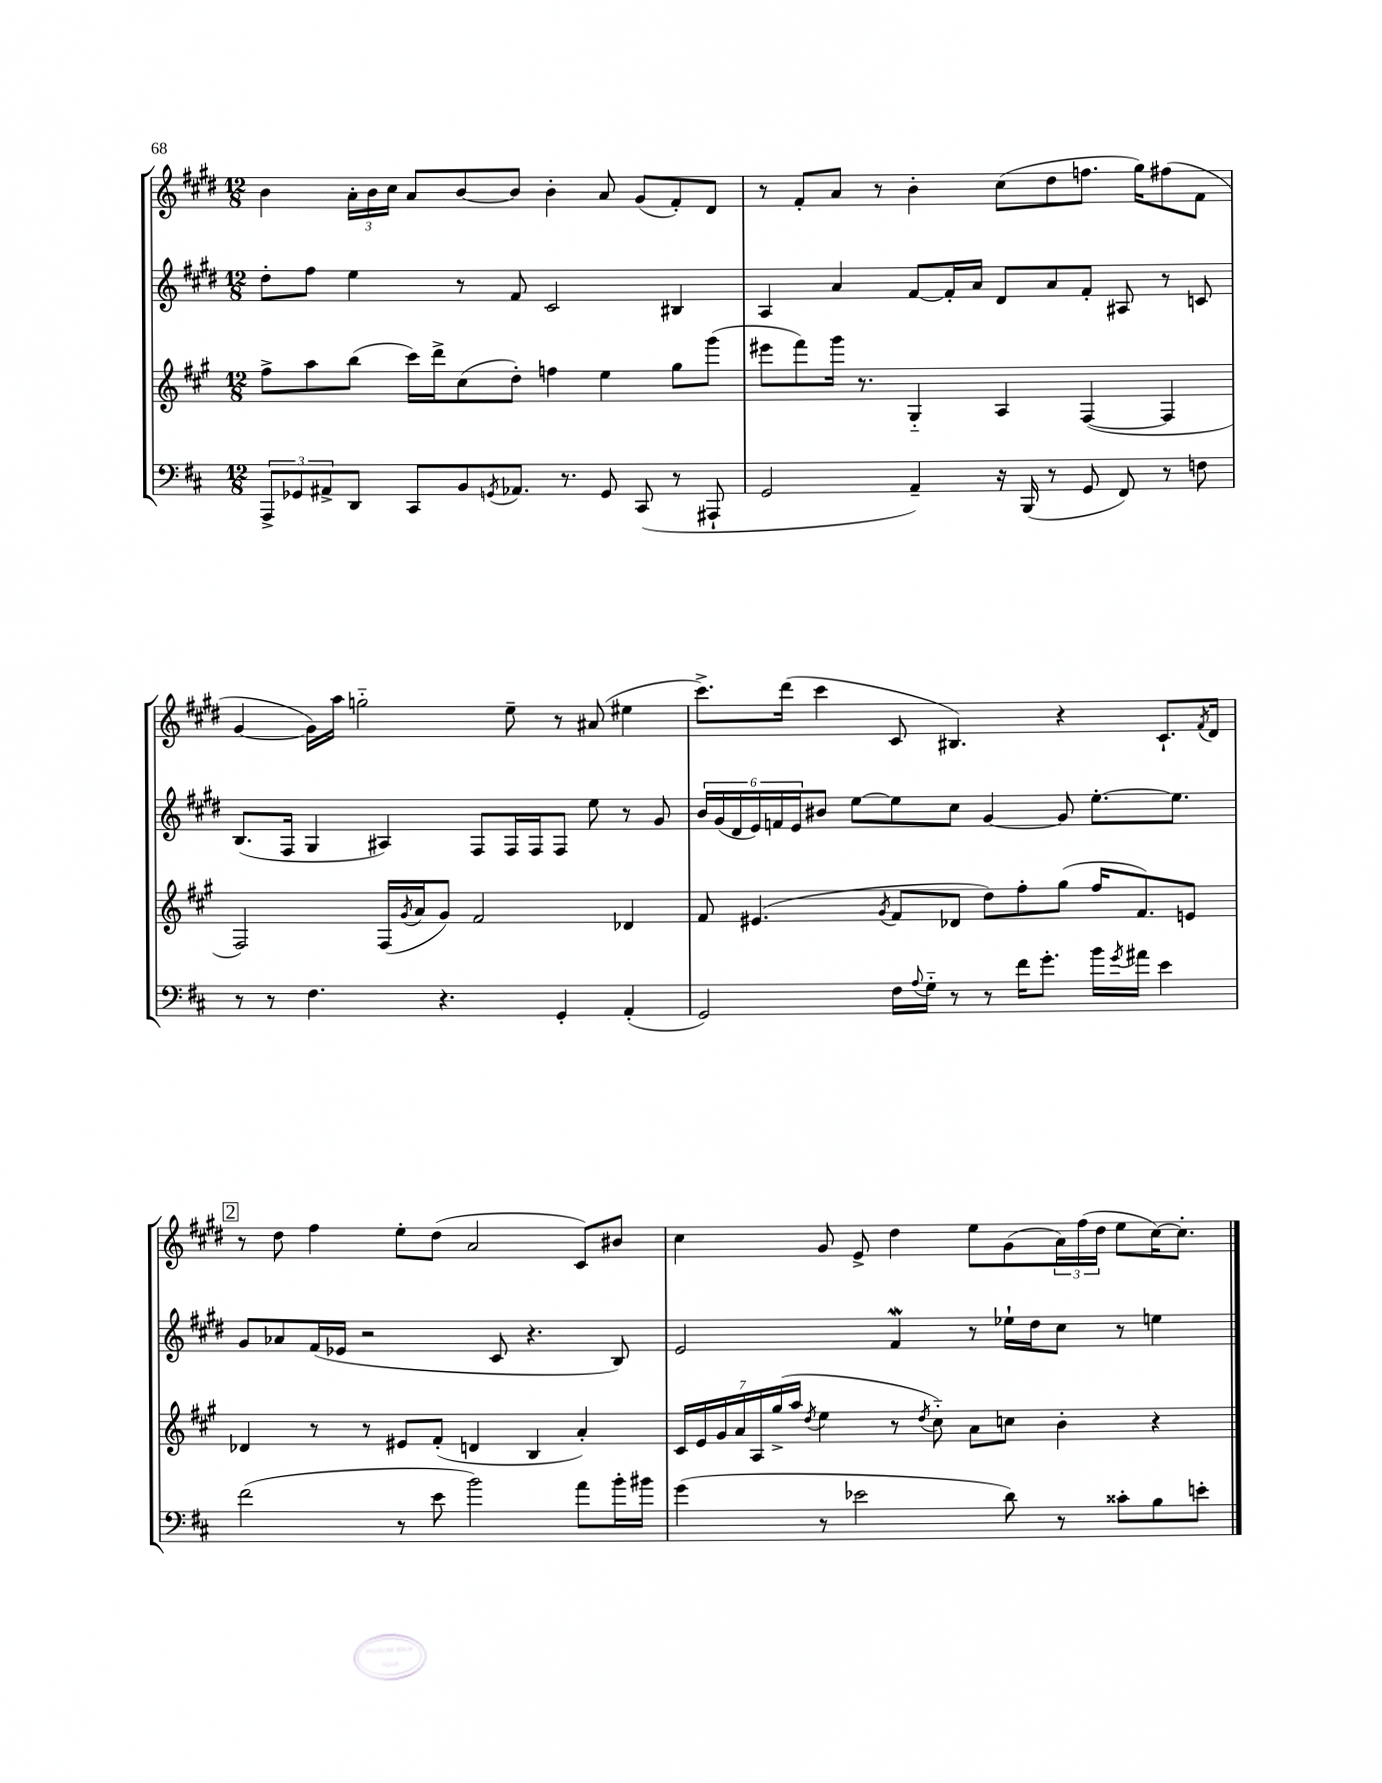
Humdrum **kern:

**kern	**kern	**kern	**kern
*part4	*part3	*part2	*part1
*staff4	*staff3	*staff2	*staff1
*clefF4	*clefG2	*clefG2	*clefG2
*k[f#c#]	*k[f#c#g#]	*k[f#c#g#d#]	*k[f#c#g#d#]
*M12/8	*M12/8	*M12/8	*M12/8
=9	=9	=9	=9
12AAA^/L	8ff#^\L	8dd#'\L	4b\
12GG-X/	.	.	.
.	8aa\	8ff#\J	.
12AA#X^/	.	.	.
8DD/J	(8bb\J	4ee\	24a'\LL
.	.	.	24b\
.	.	.	24cc#\JJ
8CC#/L	16ccc#\LL)	.	8a/L
.	16ddd^\J	.	.
8BB/	(8cc#\	8r	[8b/
8qGGn/	.	.	.
8.AA-X/J	8dd'\J)	8f#/	8b/J]
.	4ffn\	2c#/	4b'\
8.r	.	.	.
8GG/	4ee\	.	8a/
(8CC#/	.	.	(8g#/L
8r	8gg#\L	4B#X/	8f#'/)
8AAA#X`/	(8ggg#\J	.	8d#/J
=10	=10	=10	=10
2GG/	8eee#X\L	4A/	8r
.	8fff#\)	.	8f#'/L
.	16ggg#\Jk	4a/	8a/J
.	8.r	.	.
.	.	.	8r
4AA~/)	4G#/	[8f#/L	4b'\
.	.	16f#'/L]	.
.	.	16a/JJ	.
16r	4A/	8d#/L	(8cc#\L
(16BBB/	.	.	.
8r	.	8a/	8dd#\
8GG/	([4F#/	8f#'/J	8.ffn\J
8FF#/)	.	8A#X/	.
.	.	.	16gg#\KL)
8r	4F#/]	8r	(8ff#X\
8Fn\	.	8cn/	8f#\J
!!LO:LB:g=z
=11	=11	=11	=11
8r	2F#/)	(8.B/L	[4g#/
8r	.	.	.
.	.	16F#/Jk	.
4.F#\	.	4G#/	16g#\LL])
.	.	.	16aa\JJ
.	.	.	2ggn\
.	(16F#/LL	4A#X/)	.
.	8qg#/	.	.
.	16a/J	.	.
4.r	8g#/J)	.	.
.	2f#/	8F#/L	.
.	.	16F#/L	8ee~\
.	.	16F#/J	.
4GG'/	.	8F#/J	8r
.	.	8ee\	(8a#X/
(4AA'/	4d-X/	8r	4ee#X\
.	.	8g#/	.
=12	=12	=12	=12
2GG/)	8f#/	24b/LL	8.ccc#^\L)
.	.	(24g#/	.
.	.	24d#/	.
.	(4.e#X/	24e/)	.
.	.	24fn/	.
.	.	.	(16ddd#\Jk
.	.	24e/J	.
.	.	8b#X/J	4ccc#\
.	.	[8ee\L	.
.	8qg#/	.	.
16F#\LL	8f#/L	8ee\]	8c#/
8qqA/	.	.	.
16G\JJ	.	.	.
8r	8d-X/J	8cc#\J	4.B#X/)
8r	8dd\L)	[4g#/	.
16f#\KL	8ff#'\	.	.
8.g'\J	.	.	.
.	(8gg#\J	8g#/]	4r
16b\LL	16ff#/KL	[8.ee'\L	.
8qg/	.	.	.
16a#X\JJ	8.f#/)	.	.
4e\	.	.	8.c#`/L
.	.	8.ee\J]	.
.	8en/J	.	.
.	.	.	8qf#/
.	.	.	16d#/Jk
!!LO:LB:g=z
!!LO:REH:place=s1:t=2
=13	=13	=13	=13
(2f#\	4d-X/	8g#/L	8r
.	.	8a-X/	8dd#\
.	8r	(16f#/L	4ff#\
.	.	16e-X/JJ	.
.	8r	2r	.
8r	8e#X/L	.	8ee'\L
8e\	(8f#'/J	.	(8dd#\J
2b\)	4dn/	.	2a/
.	.	8c#/	.
.	4B/	4.r	.
8a\L	4a'/)	.	8c#/L)
16b'\L	.	8B/)	8b#X/J
16b#X\JJ	.	.	.
=14	=14	=14	=14
(4g\	28c#/LL	2e/	4cc#\
.	28e/	.	.
.	28g#/	.	.
.	28a/	.	.
.	28A/	.	.
.	(28gg#^/	.	.
.	28aa/JJ	.	.
.	8qdd/	.	.
8r	4ee\	.	8g#/
2e-X\	.	.	8e^/
.	8r	4f#W/	4dd#\
.	8qdd/	.	.
.	8cc#\)	.	.
.	8a\L	8r	8ee\L
8d\)	8ccn\J	16ee-X`\LL	(8g#\
.	.	16dd#\J	.
8r	4b'\	8cc#\J	24a\L)
.	.	.	(24ff#\
.	.	.	24dd#\JJ
8c##X'\L	.	8r	8ee\L
8B\	4r	4een\	[16cc#\K)
.	.	.	8.cc#'\J]
8en'\J	.	.	.
==	==	==	==
*-	*-	*-	*-
